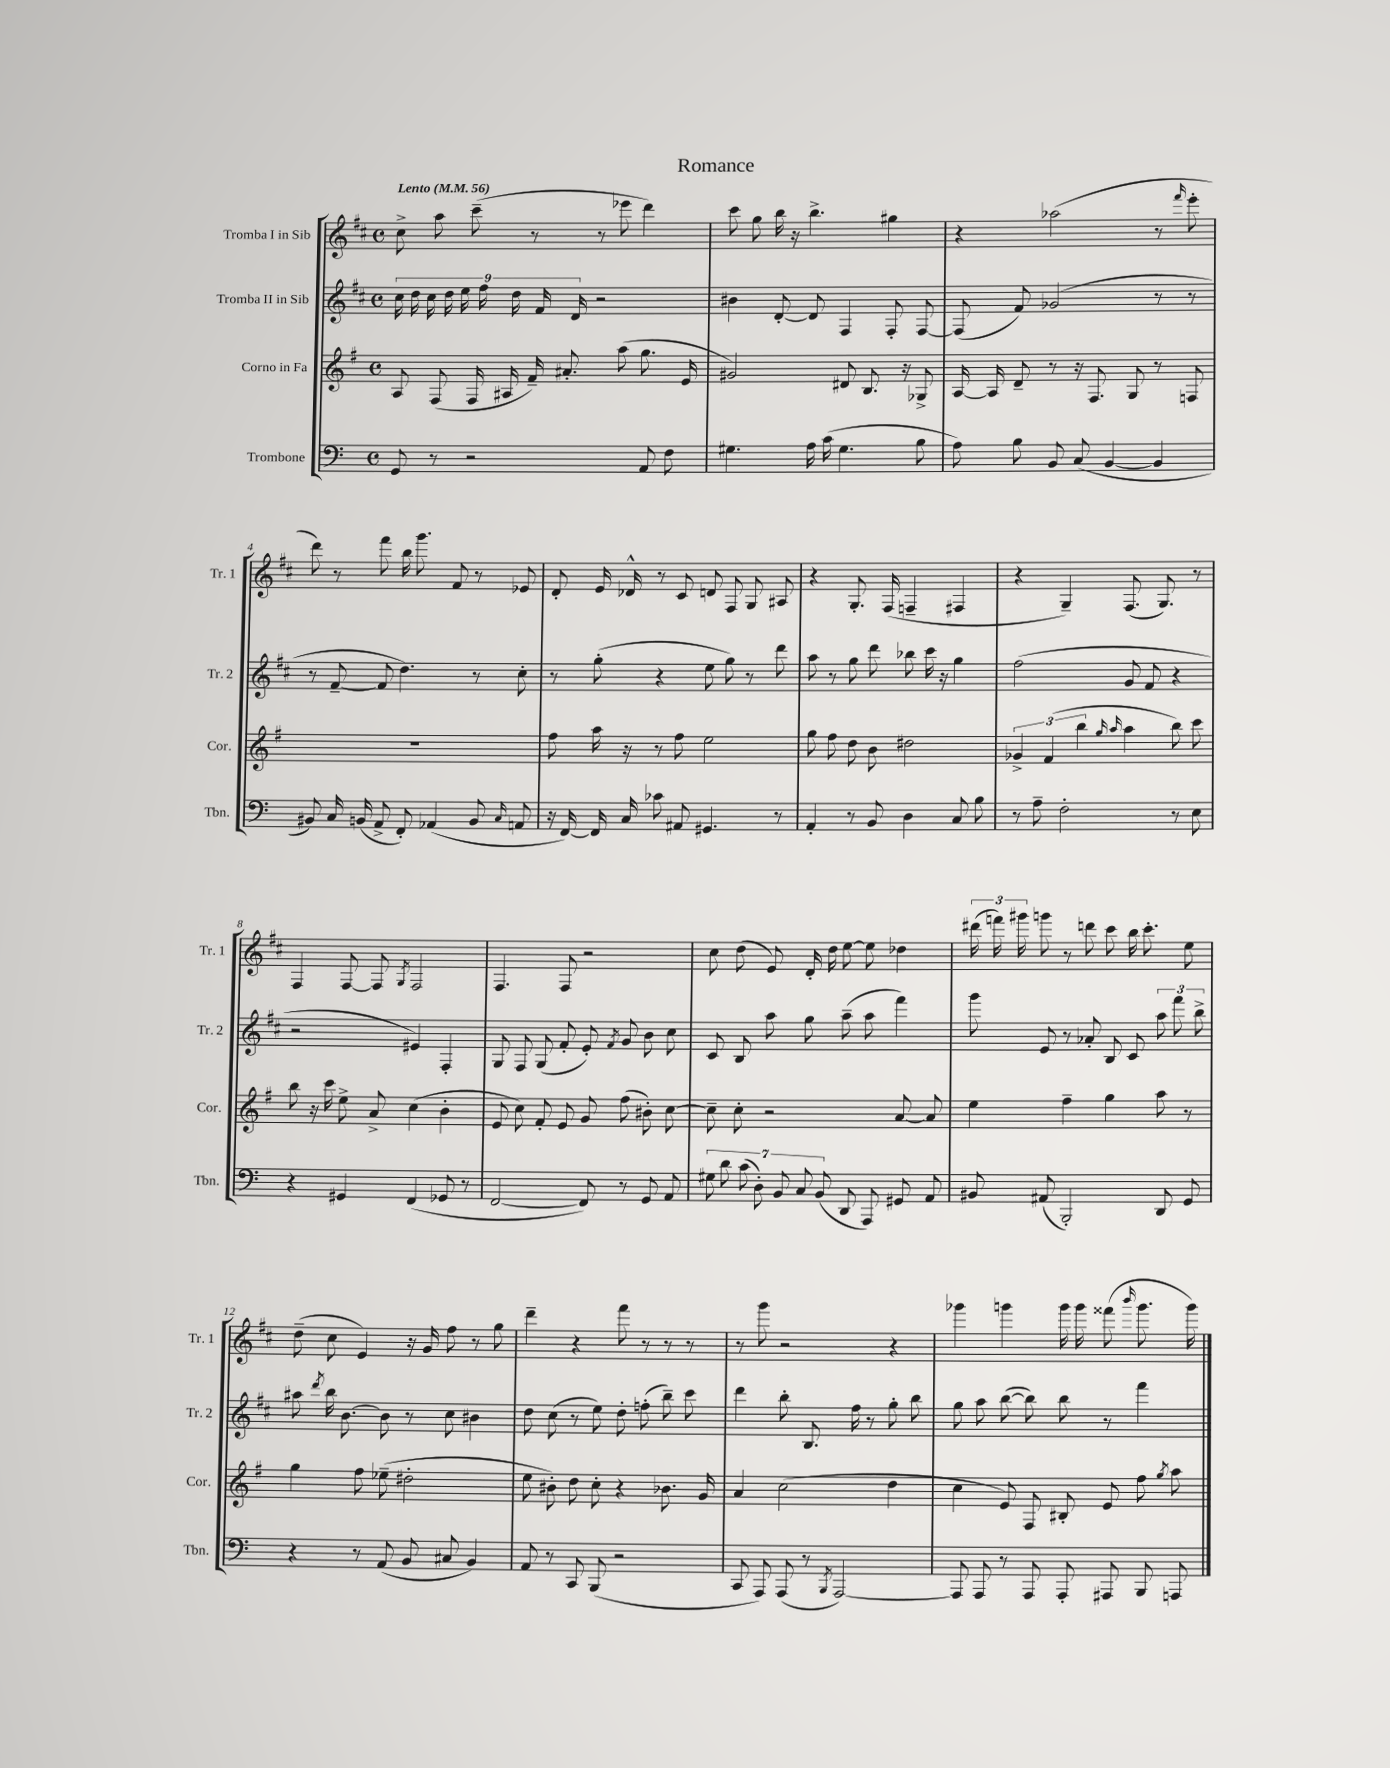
\header { title = "Romance" }
<<
\new StaffGroup <<
\new Staff = "s0" \with { instrumentName = "Tromba I in Sib" shortInstrumentName = "Tr. 1" } {
    \clef treble \key d \major \defaultTimeSignature \time 4/4 \tempo "Lento" 4 = 56
    \autoBeamOff cis''8-> a''8 cis'''8--( r8 r8 ees'''8 d'''4) |
    cis'''8 g''8 b''16 r16 b''4.-> gis''4 |
    r4 aes''2( r8 \grace { fis'''16 } e'''8-. |
    d'''8) r8 fis'''8 b''16 g'''8. fis'8 r8 ees'8 |
    d'8-. e'16 des'16-^ r8 cis'8 d'8 fis8 g8 ais8 |
    r4 g8.-. fis16( f4-- fis4 |
    r4 g4--) fis8.( g8.) r8 |
    fis4 fis8~ fis8 \acciaccatura { g8 } fis2 |
    fis4. fis8 r2 |
    cis''8 d''8( e'8) d'16-. d''16 e''8~ e''8 des''4 |
    \tuplet 3/2 { dis'''16( f'''16) gis'''16 } g'''8 r8 d'''8 cis'''8 b''16 cis'''8.-. e''8 |
    d''8--( cis''8 e'4) r16 g'16 fis''8 r8 g''8 |
    d'''4-- r4 fis'''8 r8 r8 r8 |
    r8 g'''8 r2 r4 |
    ges'''4 g'''4 g'''16 g'''16 fisis'''8( \grace { b'''16 } g'''8. g'''16) \bar "|." |
}
\new Staff = "s1" \with { instrumentName = "Tromba II in Sib" shortInstrumentName = "Tr. 2" } {
    \clef treble \key d \major \defaultTimeSignature \time 4/4
    \autoBeamOff \tuplet 9/8 { cis''16 d''16 cis''16 d''16 e''16 fis''16 d''16 fis'16 d'16 } r2 |
    bis'4 d'8~-. d'8 fis4 fis8-. fis8~ |
    fis8( fis'8) ges'2( r8 r8 |
    r8 fis'8~-- fis'8 d''4.) r8 cis''8-. |
    r8 g''8-.( r4 e''8 g''8) r8 d'''8 |
    a''8 r8 g''8 d'''8 bes''8 cis'''16 r16 g''4 |
    fis''2( g'8 fis'8 r4 |
    r2 eis'4) fis4-. |
    g8 fis8 g8( fis'8-. e'8-.) \acciaccatura { fis'8 } g'8 b'8 cis''8 |
    cis'8 b8 a''8 g''8 a''8--( a''8 fis'''4) |
    g'''8 e'8 r8 aes'8-. b8 cis'8 \tuplet 3/2 { a''8 fis'''8 b''8-> } |
    ais''8 \acciaccatura { d'''8 } b''16 b'8.~ b'8 r8 cis''8 bis'4 |
    d''8 cis''8( r8 e''8) d''8-. f''8-.( b''8--) cis'''8 |
    d'''4 b''8-. b8. fis''16 r8 g''8-. b''8 |
    g''8 a''8 b''8~( b''8) b''8 r8 fis'''4 \bar "|." |
}
\new Staff = "s2" \with { instrumentName = "Corno in Fa" shortInstrumentName = "Cor." } {
    \clef treble \key g \major \defaultTimeSignature \time 4/4
    \autoBeamOff a8 fis8( fis16 ais16 fis'16--) ais'8.-. a''8( g''8. e'16 |
    gis'2) dis'8 b8. r16 ges8-> |
    a16~ a16 d'8-- r8 r16 fis8. g8 r8 f8 |
    R1 |
    fis''8 a''16 r16 r8 fis''8 e''2 |
    g''8 fis''8 d''8 b'8 dis''2 |
    \tuplet 3/2 { ges'4-> fis'4( b''4 } \grace { g''16 a''16 } a''4 b''8) c'''8 |
    b''8 r16 c'''16 e''8-> a'8-> c''4( b'4-. |
    e'8 c''8) fis'8-. e'8 g'8 fis''8( bis'8-.) c''8~ |
    c''8-- c''8-. r2 a'8~ a'8 |
    e''4 fis''4-- g''4 a''8 r8 |
    g''4 fis''8 ees''8--( dis''2-. |
    e''8 bis'8-.) d''8 c''8-. r4 bes'8. g'16 |
    a'4 c''2( d''4 |
    c''4 e'8) fis8 bis8-. e'8 fis''8 \acciaccatura { g''8 } a''8 \bar "|." |
}
\new Staff = "s3" \with { instrumentName = "Trombone" shortInstrumentName = "Tbn." } {
    \clef bass \key c \major \defaultTimeSignature \time 4/4
    \autoBeamOff g,8 r8 r2 a,8 f8 |
    gis4. a16 c'16( gis4. b8 |
    a8) b8 b,8 c8( b,4~ b,4 |
    bis,8) c16 b,16( a,8-> f,8-.) aes,4( b,8 \grace { c16 } a,8 |
    r16 f,16~) f,16 c16 ces'8 ais,8 gis,4. r8 |
    a,4-. r8 b,8 d4 c8 b8 |
    r8 a8-- f2-. r8 e8 |
    r4 gis,4 f,4( ges,8 r8 |
    f,2~ f,8) r8 g,8 a,8 |
    \tuplet 7/4 { gis8 d'8 c'8( d8-.) b,8 c8 b,8( } d,8 a,,8) gis,8 a,8 |
    bis,8 ais,8( b,,2-.) d,8 g,8 |
    r4 r8 a,8( b,8 cis8 b,4) |
    a,8 r8 c,8 b,,8( r2 |
    c,8 a,,8) a,,8( r8 \acciaccatura { b,,8 } a,,2~) |
    a,,8 a,,8 r8 a,,8 a,,8-. ais,,8 b,,8 a,,8 \bar "|." |
}
>>
>>
